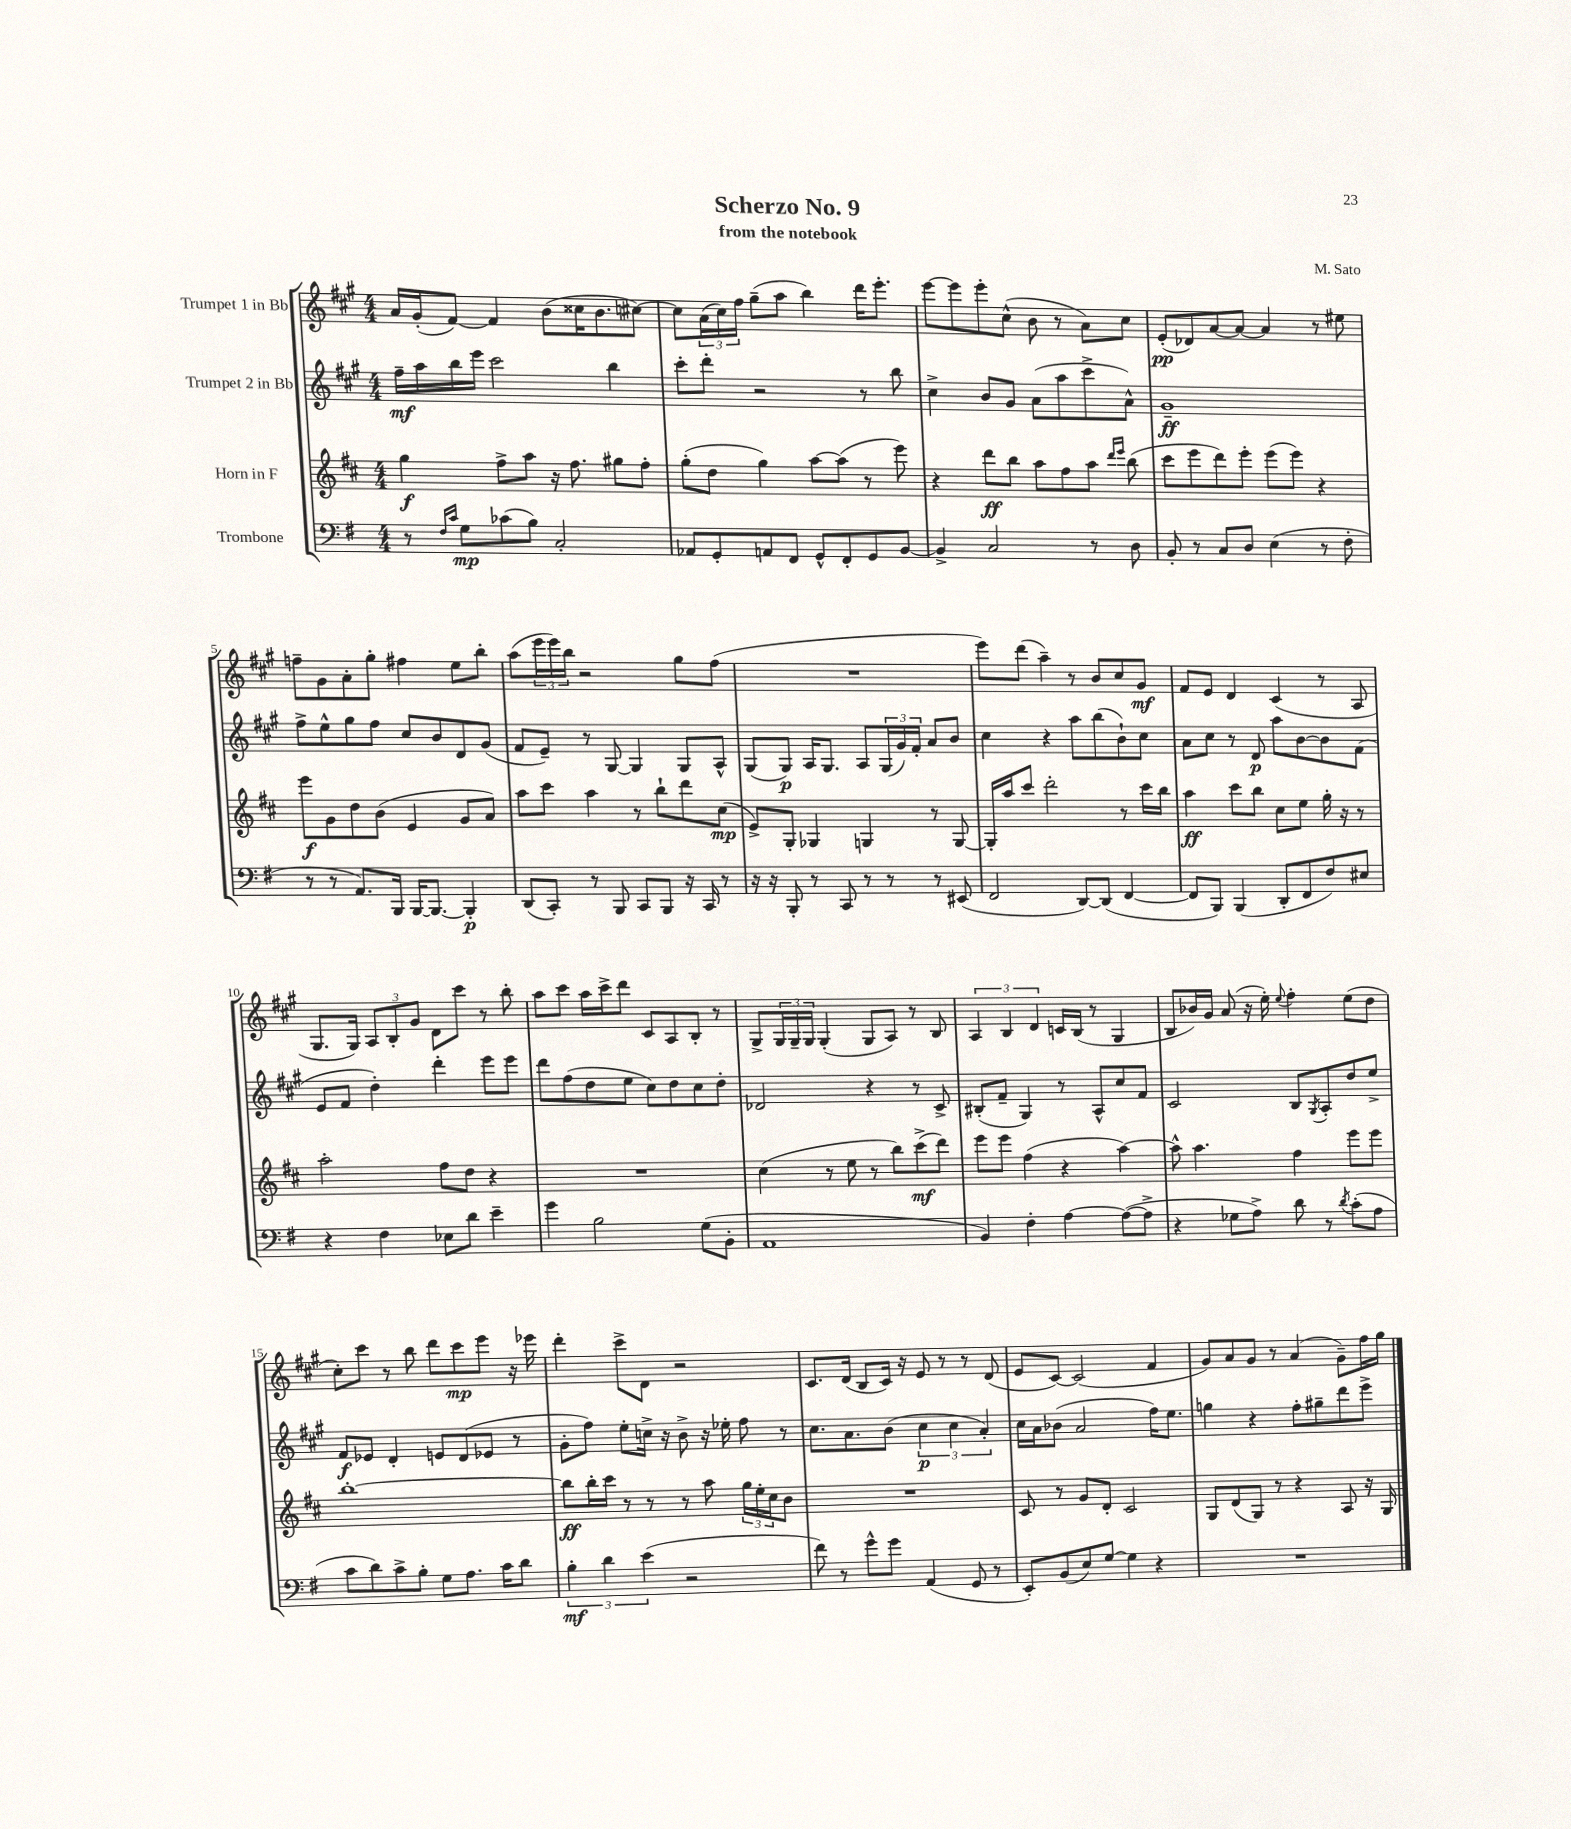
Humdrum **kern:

**kern	**kern	**kern	**kern
*staff4	*staff3	*staff2	*staff1
*clefF4	*clefG2	*clefG2	*clefG2
*k[f#]	*k[f#c#]	*k[f#c#g#]	*k[f#c#g#]
*M4/4	*M4/4	*M4/4	*M4/4
8r	4gg	16ff#~	16a
.	.	16aa	(16g#'
16qqF#	.	.	.
16qqc	.	.	.
8G	.	16bb	[8f#)
.	.	16eee	.
(8c-	8ff#^	2ccc#	4f#]
8B)	8aa	.	.
2C'	16r	.	(8b
.	8.ff#	.	.
.	.	.	16cc##
.	.	.	8.b
.	8gg#	4bb	.
.	8ff#'	.	[8cc#)
=	=	=	=
8AA-	(8gg'	8ccc#'	8cc#]
8GG'	8dd	8ddd'	(24a
.	.	.	24cc#)
.	.	.	24ff#
8AA	4gg)	2r	(8gg#~
8FF#	.	.	8aa
8GG^^	[8aa	.	4bb)
8FF#'	(8aa]	.	.
8GG	8r	8r	16ddd
.	.	.	8.eee'
[8BB	8eee)	8bb	.
=	=	=	=
4BB^]	4r	4cc#^	[8eee
.	.	.	8eee]
2C	8ddd	8b	8eee'
.	8bb	8g#	(8cc#^^
.	8aa	(8a	8b
.	8ff#	8aa	8r
8r	8aa	8ccc#^	8a)
.	16qqddd	.	.
.	16qqeee	.	.
8D	(8bb	8a^^)	8cc#
=	=	=	=
8BB'	8ccc#	1g#~	(8e'
8r	8eee	.	8d-)
8C	8ddd)	.	[8a
8D	8eee'	.	8a_
(4E	(8eee	.	4a]
.	8eee)	.	.
8r	4r	.	8r
8F#'	.	.	8ee#
=	=	=	=
8r	8eee	8ff#^	8ff~
8r	8g	8ee^^	8g#
8.AA)	8dd	8gg#	8a'
.	(8b	8ff#	8gg#'
16BBB	.	.	.
[16BBB	4e	8cc#	4ff#
8.BBB_	.	.	.
.	.	8b	.
4BBB']	8g	8d	8ee
.	8a)	(8g#	8bb'
=	=	=	=
(8DD	8aa	8f#	(8aa
8CC')	8ccc#	8e~)	24eee
.	.	.	24eee)
.	.	.	24bb
8r	4aa	8r	2r
8BBB	.	[8G#	.
8CC	8r	4G#]	.
8BBB	8bb`	.	.
16r	8ddd	8G#	8gg#
16CC	.	.	.
8r	(8cc#	8A^^	(8ff#
=	=	=	=
16r	8e^)	(8G#	1r
16r	.	.	.
8BBB'	8G'	8G#)	.
8r	4G-	16A	.
.	.	8.G#	.
8CC	.	.	.
8r	4G	8A	.
8r	.	(24G#	.
.	.	24g#)	.
.	.	24f#'	.
8r	8r	8a	.
(8EE#	[8G	8b	.
=	=	=	=
2FF#	16G']	4cc#	8eee)
.	16aa	.	.
.	8ccc#	.	(8ddd
.	2ddd'	4r	4aa~)
[8DD)	.	8aa	8r
(8DD]	.	(8bb	8b
[4FF#	8r	8b`)	8cc#
.	16ccc#	8cc#	8g#
.	16bb	.	.
=	=	=	=
8FF#]	4aa	8a	8f#
8BBB)	.	8cc#	8e
(4BBB	8ccc#	8r	4d
.	8bb	8d	.
8DD'	8cc#	8aa	(4c#
8FF#	8ee	[8b	.
8F#)	16gg'	8b]	8r
.	16r	.	.
8E#	8r	(8f#	8A
=	=	=	=
4r	2aa'	8e	8.G#
.	.	8f#	.
.	.	.	16G#)
4F#	.	4dd')	12A
.	.	.	12B'
.	.	.	12g#
8E-	8ff#	4ddd'	8d
8d	8dd	.	8ccc#
4e~	4r	8eee	8r
.	.	8eee	8bb'
=	=	=	=
4g	1r	8ddd	8aa
.	.	(8ff#	8ccc#
2B	.	8dd	16aa
.	.	.	16ccc#^
.	.	8ee	8ddd
.	.	8cc#)	8c#
.	.	8dd	8A
(8G	.	8cc#	8B'
8BB'	.	8dd'	8r
=	=	=	=
1AA	(4cc#	2d-	8G#^
.	.	.	24G#
.	.	.	24G#~
.	.	.	24G#
.	8r	.	(4G#'
.	8ee	.	.
.	8r	4r	8G#
.	8bb)	.	8A)
.	(8ccc#^	8r	8r
.	8ddd)	8c#^	8B
=	=	=	=
4BB)	8eee	(8B#'	6A
.	8eee	8f#~	.
.	.	.	6B
4F#'	(4ff#	4G#)	.
.	.	.	6d
[4A	4r	8r	16c
.	.	.	(16B
.	.	8A^^	8r
(8A_	[4aa)	8cc#	4G#
8A^]	.	8f#	.
=	=	=	=
4r	8aa^^]	2c#	8B
.	4.aa	.	16b-)
.	.	.	16g#
8G-	.	.	(8a
8A^)	.	.	16r
.	.	.	16ee')
.	.	.	8qqee
8d	4ff#	8B	4ff#'
.	.	8qG#	.
8r	.	8A'	.
8qd	.	.	.
(8c'	8eee	8dd	(8ee
8A	8eee	8ee^	8dd
=	=	=	=
8c	[1bb'	8f#	8cc#')
8d)	.	8e-	8ccc#
8c^	.	4d'	8r
8B'	.	.	8bb
8G	.	8e	8ddd
8.A	.	(8d	8ccc#
.	.	8e-	8eee
16c	.	.	.
8d	.	8r	16r
.	.	.	16eee-
=	=	=	=
6B'	8bb]	8g#'	4ddd'
.	16bb'	8ff#)	.
6d	.	.	.
.	16ccc#	.	.
.	8r	8ee'	8ccc#^
(6e	.	.	.
.	8r	16cc^	8d
.	.	16r	.
2r	8r	8b^	2r
.	8aa	16r	.
.	.	16ee-'	.
.	24gg	8ff#	.
.	24ee'	.	.
.	24cc#	.	.
.	8b	8r	.
=	=	=	=
8f#)	1r	8.cc#	8.c#
8r	.	.	.
.	.	8.a	(16d
8g^^	.	.	8B
8g	.	(8b	16c#)
.	.	.	16r
(4AA	.	6cc#	8e
.	.	.	8r
.	.	6cc#	.
8GG	.	.	8r
.	.	6a')	.
8r	.	.	(8d
=	=	=	=
8EE')	8c#	16cc#	8e
.	.	16a	.
(8BB	8r	(8b-	[8c#)
8E)	8g	2a	(2c#]
[8G	8d'	.	.
4G]	2c#	.	.
4r	.	16ff#)	4f#
.	.	8.ee	.
=	=	=	=
1r	8G	4gg	8g#)
.	(8d	.	8a
.	8G)	4r	8g#
.	8r	.	8r
.	4r	8ff#'	(4a
.	.	8gg#~	.
.	8A	8ddd	8g#~)
.	16r	8eee^	16ff#
.	16G	.	16gg#
==	==	==	==
*-	*-	*-	*-
